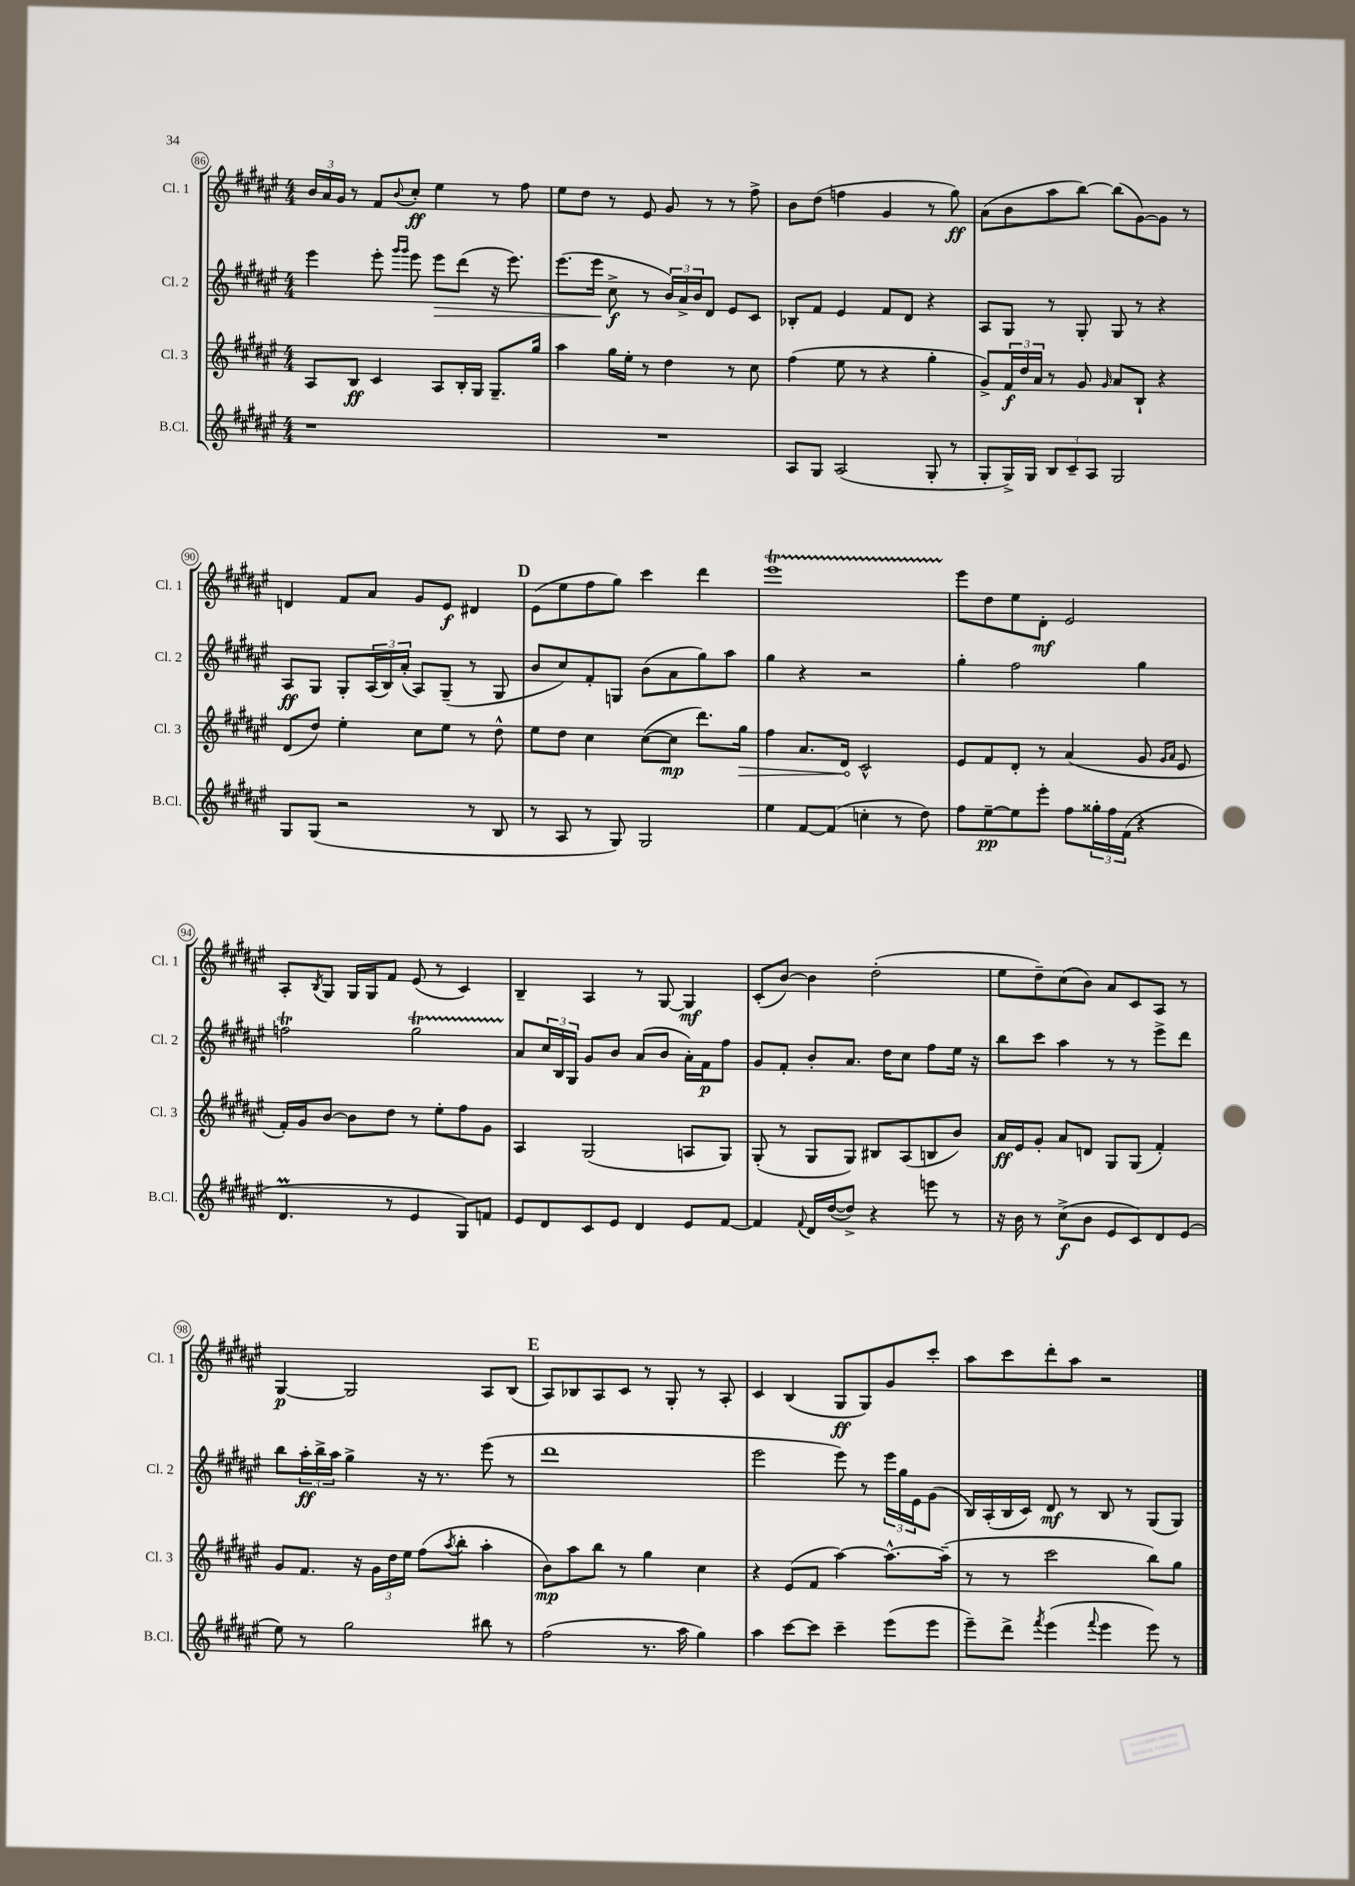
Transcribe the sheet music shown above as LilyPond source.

<<
\new StaffGroup <<
\new Staff = "s0" \with { instrumentName = "Cl. 1" shortInstrumentName = "Cl. 1" } {
    \clef treble \key fis \major \numericTimeSignature \time 4/4
    \tuplet 3/2 { b'16 ais'16 gis'16 } r8 fis'8 \appoggiatura { b'8 } cis''8-.\ff eis''4 r8 fis''8 |
    eis''8 dis''8 r8 eis'8 gis'8 r8 r8 fis''8-> |
    b'8 dis''8( f''4 gis'4 r8 gis''8\ff) |
    ais'8( b'8 ais''8 b''8~) b''8( gis'8~) gis'8 r8 |
    d'4 fis'8 ais'8 gis'8 eis'8\f dis'4 |
    \mark \markup { \bold "D" } eis'8( eis''8 fis''8 gis''8) cis'''4 dis'''4 |
    eis'''1\startTrillSpan |
    eis'''8\stopTrillSpan dis''8 eis''8 dis'8-.\mf eis'2 |
    ais8-. \acciaccatura { b8 } gis8 gis16 gis16 fis'8 eis'8( r8 cis'4) |
    b4-- ais4 r8 gis8~ gis4\mf |
    cis'8-.( b'8~) b'4 dis''2-.( |
    eis''8 dis''8--) cis''8( b'8) ais'8 cis'8 ais8 r8 |
    gis4~\p gis2 ais8 b8( |
    \mark \markup { \bold "E" } ais8) bes8 ais8 cis'8 r8 gis8-. r8 ais8-. |
    cis'4 b4( gis8\ff gis8) gis'8 cis'''8-. |
    ais''8 cis'''8 dis'''8-. ais''8 r2 \bar "|." |
}
\new Staff = "s1" \with { instrumentName = "Cl. 2" shortInstrumentName = "Cl. 2" } {
    \clef treble \key fis \major \numericTimeSignature \time 4/4
    eis'''4 eis'''8-. \grace { gis'''16 gis'''16 } eis'''8 eis'''8\> dis'''8( r16 eis'''8.) |
    eis'''8.( eis'''16\! cis''8->\f r8 \tuplet 3/2 { b'16) ais'16-> b'16 } dis'8 eis'8 cis'8 |
    bes8-. fis'8 eis'4 fis'8 dis'8 r4 |
    ais8 gis8 r8 gis8-. gis8 r8 r4 |
    ais8\ff gis8 gis8-. \tuplet 3/2 { ais16( b16) ais'16-.( } ais8) gis8--( r8 gis8 |
    \mark \markup { \bold "D" } b'8 cis''8) fis'8-. g8 b'8( ais'8 gis''8) ais''8 |
    gis''4 r4 r2 |
    gis''4-. fis''2 gis''4 |
    f''2\trill gis''2\startTrillSpan |
    ais'8\stopTrillSpan \tuplet 3/2 { cis''16 b16 gis16 } gis'8 b'8 ais'8( b'8 ais'16-.) fis'16\p fis''8 |
    gis'8 fis'8-. b'8-. ais'8. dis''16 cis''8 fis''8 eis''16 r16 |
    b''8 cis'''8 ais''4 r8 r8 eis'''8-> dis'''8 |
    b''8 \tuplet 3/2 { ais''16-.\ff b''16-> ais''16 } gis''4-> r16 r8. eis'''8( r8 |
    \mark \markup { \bold "E" } dis'''1 |
    eis'''2 eis'''8) r8 \tuplet 3/2 { eis'''16 gis''16 eis'16 } gis'8( |
    b16) ais16-.( b16 cis'16) dis'8\mf r8 b8 r8 gis8( gis8) \bar "|." |
}
\new Staff = "s2" \with { instrumentName = "Cl. 3" shortInstrumentName = "Cl. 3" } {
    \clef treble \key fis \major \numericTimeSignature \time 4/4
    ais8 b8\ff cis'4 ais8 b16-. gis16 gis8.-- gis''16 |
    ais''4 gis''16 eis''16-. r8 dis''4 r8 cis''8 |
    fis''4( eis''8 r8 r4 gis''4-. |
    gis'8->) \tuplet 3/2 { fis'16\f dis''16 ais'16 } r8 gis'8 \grace { gis'16 } ais'8 b8-! r4 |
    dis'8( dis''8) eis''4-. cis''8 eis''8 r8 dis''8-^ |
    \mark \markup { \bold "D" } eis''8 dis''8 cis''4 cis''8~( cis''8\mp dis'''8.) \once \override Hairpin.circled-tip = ##t gis''16\> |
    fis''4 ais'8. dis'16\! cis'2-^ |
    eis'8 fis'8 dis'8-. r8 ais'4( gis'8 \grace { gis'16 ais'16 } eis'8 |
    fis'16-.) gis'16 b'8~ b'8 dis''8 r8 eis''8-. fis''8 gis'8 |
    ais4 gis2( a8 gis8) |
    gis8-.( r8 gis8 gis8) bis8 ais8( b8 b'8) |
    ais'16\ff eis'16 gis'8-. ais'8 d'8 gis8 gis8( fis'4-.) |
    gis'8 fis'8. r16 \tuplet 3/2 { gis'16 dis''16 eis''16 } fis''8( \acciaccatura { ais''8 } b''8-. ais''4-. |
    \mark \markup { \bold "E" } b'8\mp) ais''8 b''8 r8 gis''4 cis''4 |
    r4 eis'8( fis'8 ais''4~) ais''8.~-^ ais''16--( |
    r8 r8 cis'''2 b''8) gis''8 \bar "|." |
}
\new Staff = "s3" \with { instrumentName = "B.Cl." shortInstrumentName = "B.Cl." } {
    \clef treble \key fis \major \numericTimeSignature \time 4/4
    r1 |
    R1 |
    ais8 gis8 ais2( gis8-. r8 |
    gis8-. gis16->) gis16 \tuplet 3/2 { b8 cis'8-- ais8 } gis2 |
    gis8 gis8( r2 r8 b8 |
    \mark \markup { \bold "D" } r8 ais8 r8 gis8) gis2 |
    eis''4 fis'8~ fis'8( c''4-. r8 dis''8) |
    fis''8 eis''8~--\pp eis''8 eis'''8-. fis''8 \tuplet 3/2 { gisis''16-. fis''16 fis'16( } r4 |
    dis'4.\prall r8 eis'4 gis8) f'8 |
    eis'8 dis'8 cis'8 eis'8 dis'4 eis'8 fis'8~ |
    fis'4 \appoggiatura { fis'8 } dis'16 dis''16~( dis''8->) r4 e'''8 r8 |
    r16 b'16 r8 cis''8->\f( b'8 eis'8 cis'8) dis'8 eis'8( |
    eis''8) r8 gis''2 bis''8 r8 |
    \mark \markup { \bold "E" } fis''2( r8. ais''16 gis''4) |
    ais''4 cis'''8~ cis'''8 cis'''4-- eis'''8( eis'''8 |
    eis'''8--) dis'''8-> \acciaccatura { fis'''8 } eis'''4( \appoggiatura { fis'''8 } eis'''4 eis'''8) r8 \bar "|." |
}
>>
>>
\layout { \context { \Score currentBarNumber = #86 \override BarNumber.stencil = #(make-stencil-circler 0.1 0.3 ly:text-interface::print) } }
